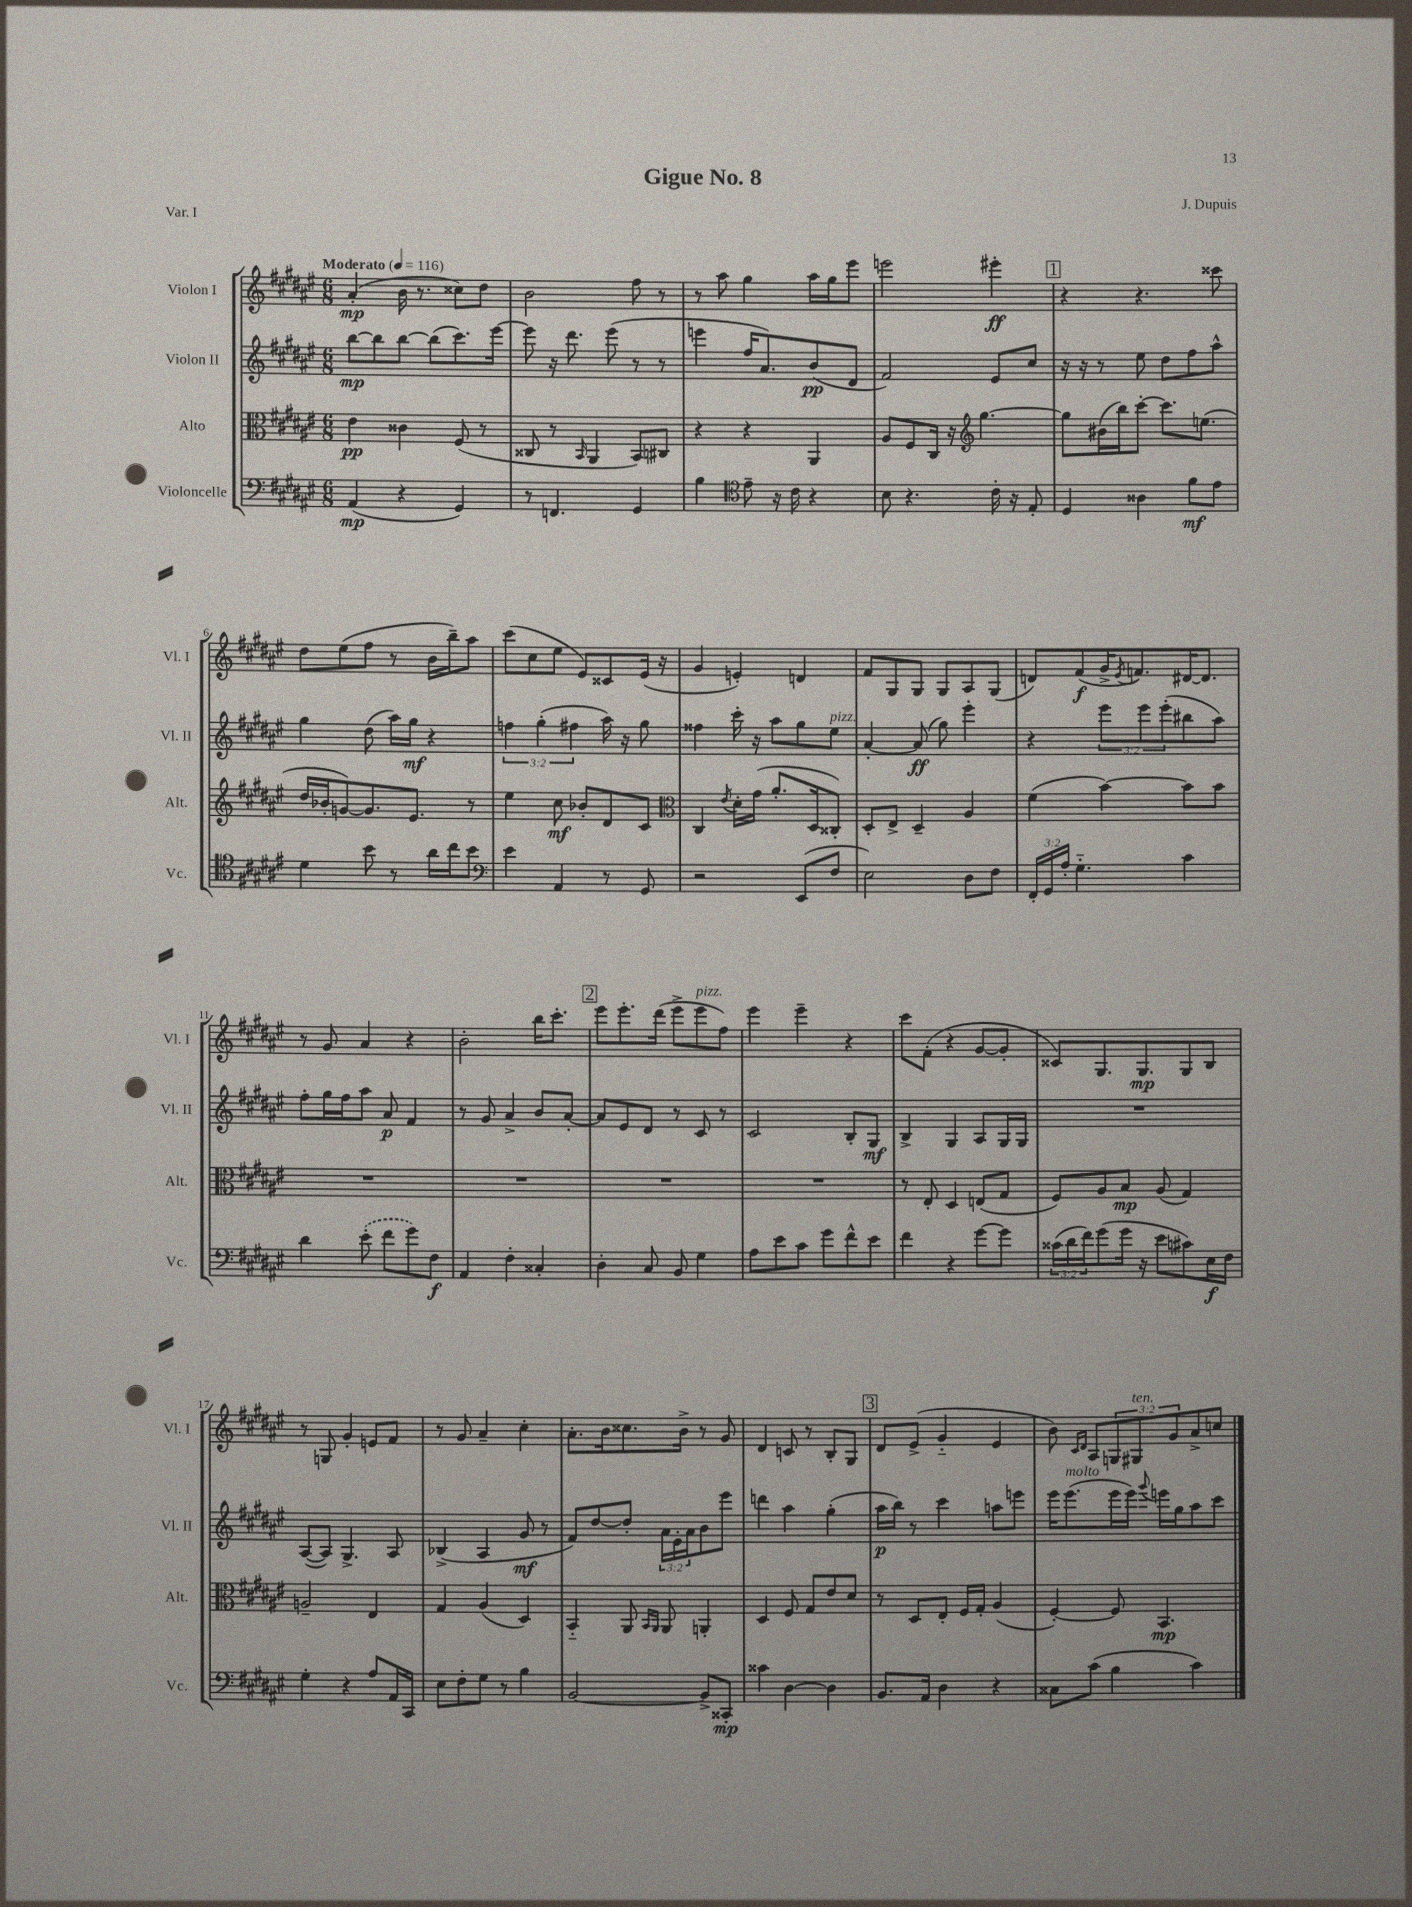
\header { title = "Gigue No. 8" composer = "J. Dupuis" piece = "Var. I" }
<<
\new StaffGroup <<
\new Staff = "s0" \with { instrumentName = "Violon I" shortInstrumentName = "Vl. I" } {
    \clef treble \key fis \major \numericTimeSignature \time 6/8 \override Staff.TupletNumber.text = #tuplet-number::calc-fraction-text \tempo "Moderato" 4 = 116
    ais'4-.\mp( b'16 r8. cisis''8) dis''8 |
    b'2 fis''8 r8 |
    r8 ais''8 gis''4 ais''16 gis''16 eis'''8 |
    e'''2 eis'''4-.\ff |
    \mark \markup { \box "1" } r4 r4. cisis'''8 |
    dis''8 eis''8( fis''8 r8 b'16 b''16--) ais''8 |
    cis'''8( cis''8 eis''8 eis'8) cisis'8 eis'16( r16 |
    gis'4 e'4-.) d'4 |
    fis'8 gis8 gis8 gis8 ais8 gis8( |
    d'8) fis'8\f( gis'16-> \acciaccatura { eis'8 } f'8.) dis'16~ dis'8. |
    r8 gis'8 ais'4 r4 |
    b'2-. b''16 cis'''8.-. |
    \mark \markup { \box "2" } eis'''8 eis'''8.-. dis'''16( eis'''8-> eis'''8^\markup { \italic "pizz." } fis''8) |
    eis'''4 eis'''4-- r4 |
    cis'''8 fis'8-.( r4 gis'8~ gis'8-. |
    cisis'8) gis8. gis8.\mp gis8 b8 |
    r8 g8 gis'4-. e'8 fis'8 |
    r8 gis'8 ais'4-- cis''4-. |
    ais'8.-. b'16 cisis''8. b'16-> r8 gis'8 |
    dis'4 c'8 r8 b8-. gis8 |
    \mark \markup { \box "3" } dis'8 eis'8->( gis'4-_ eis'4 |
    b'8) \grace { cis'16 dis'16 } ais8 \tuplet 3/2 { g8 gis8^\markup { \italic "ten." } gis'8 } ais'8-> c''8 \bar "|." |
}
\new Staff = "s1" \with { instrumentName = "Violon II" shortInstrumentName = "Vl. II" } {
    \clef treble \key fis \major \numericTimeSignature \time 6/8 \override Staff.TupletNumber.text = #tuplet-number::calc-fraction-text
    b''8~\mp b''8 b''8~ b''8( cis'''8.) eis'''16~ |
    eis'''8 r16 dis'''8. eis'''8( r8 r8 |
    e'''4 fis''16 ais'8.) b'8\pp( dis'8 |
    fis'2) eis'8 cis''8 |
    \mark \markup { \box "1" } r16 r16 r8 eis''8 dis''8 fis''8 ais''8-^ |
    gis''4 dis''8( ais''16) gis''16\mf r4 |
    \tuplet 3/2 { f''4 gis''4-.( fis''4 } ais''16) r16 gis''8 |
    fisis''4 cis'''16-. r16 ais''8 gis''8 eis''8^\markup { \italic "pizz." } |
    ais'4~-. ais'8\ff( gis''8) eis'''4-. |
    r4 \tuplet 3/2 { eis'''8 eis'''8 eis'''8-.( } bis''8 ais''8) |
    fis''8-. gis''16 fis''16 ais''8 ais'8\p fis'4 |
    r8 gis'8 ais'4-> b'8 ais'8~-. |
    \mark \markup { \box "2" } ais'8 eis'8 dis'8 r8 cis'8 r8 |
    cis'2 b8-. gis8\mf |
    b4-> gis4 ais8 gis16 gis16 |
    R2. |
    ais8~( ais8) gis4.-> ais8 |
    bes4->( ais4 gis'8\mf r8 |
    fis'8) dis''8~ dis''8-. \tuplet 3/2 { ais'16 eis'16-. ais'16 } b'8 eis'''8 |
    d'''4 ais''4 gis''4-.( |
    \mark \markup { \box "3" } ais''16\p b''16) r8 cis'''4 a''8 e'''8 |
    eis'''16 eis'''8.^\markup { \italic "molto" }( eis'''16 eis'''16) \appoggiatura { gis'''8 } e'''16 gis''16 ais''8 cis'''8 \bar "|." |
}
\new Staff = "s2" \with { instrumentName = "Alto" shortInstrumentName = "Alt." } {
    \clef alto \key fis \major \numericTimeSignature \time 6/8
    eis'4\pp cisis'4 fis8( r8 |
    cisis8 r8 \grace { b,16 } ais,4 b,8) cis8 |
    r4 r4 ais,4 |
    ais8 fis8 cis16 r16 \clef treble gis''4.~ |
    \mark \markup { \box "1" } gis''8 bis'16( b''16) cis'''8~-. cis'''8. e''8.( |
    dis''16 bes'16-. g'8~) g'8. eis'8. r8 |
    eis''4 cis''8\mf bes'8-. dis'8 cis'8 |
    \clef alto cis4 \acciaccatura { eis'8 } dis'16-. gis'16( ais'8.-. dis16 cisis8-.) |
    dis8-. eis8-> dis4-- ais4 |
    fis'4( b'4~) b'8 b'8 |
    R2. |
    R2. |
    \mark \markup { \box "2" } R2. |
    R2. |
    r8 eis8-. dis4 e8( gis8 |
    fis8) ais8 b8\mp ais8( gis4) |
    a2-- eis4 |
    gis4 ais4( dis4) |
    b,4-_ ais,8 \grace { b,16 ais,16 } ais,8 a,4-. |
    dis4 fis8 gis8 eis'8 dis'8 |
    \mark \markup { \box "3" } r8 dis8 eis8-. fis16 gis16-. ais4( |
    fis4~-.) fis8 b,4.\mp \bar "|." |
}
\new Staff = "s3" \with { instrumentName = "Violoncelle" shortInstrumentName = "Vc." } {
    \clef bass \key fis \major \numericTimeSignature \time 6/8 \override Staff.TupletNumber.text = #tuplet-number::calc-fraction-text
    ais,4\mp( r4 gis,4) |
    r8 f,4. gis,4 |
    b4 \clef tenor eis'8-- r16 cis'16 r4 |
    b8 r4. cis'16-. r16 eis8-. |
    \mark \markup { \box "1" } dis4 aisis4 fis'8\mf eis'8 |
    dis'4 b'8 r8 ais'16 cis''16 b'8 |
    \clef bass eis'4 ais,4 r8 gis,8 |
    r2 eis,8( fis8 |
    eis2) dis8 fis8 |
    \tuplet 3/2 { fis,16-. gis,16 ais16-. } gis4.-_ cis'4 |
    dis'4 \once \slurDashed eis'8-.( fis'8 gis'8) fis8\f |
    ais,4 fis4-. cisis4-. |
    \mark \markup { \box "2" } dis4-. cis8 b,8 gis4 |
    ais8 eis'8 cis'8 gis'8 fis'8-^ eis'8 |
    fis'4 r4 gis'8~ gis'8 |
    \tuplet 3/2 { cisis'16( dis'16 fis'16) } gis'8( gis'16 r16 eis'8 cis'8) eis16\f fis16 |
    gis4-. r4 ais8 ais,16 cis,16 |
    eis8 fis8-. gis8 r8 b4 |
    b,2~ b,8-> cisis,8-.\mp |
    cisis'4 dis4~ dis4 |
    \mark \markup { \box "3" } b,8. ais,16 dis4 r4 |
    cisis8 cis'8( b4 cis'4) \bar "|." |
}
>>
>>
